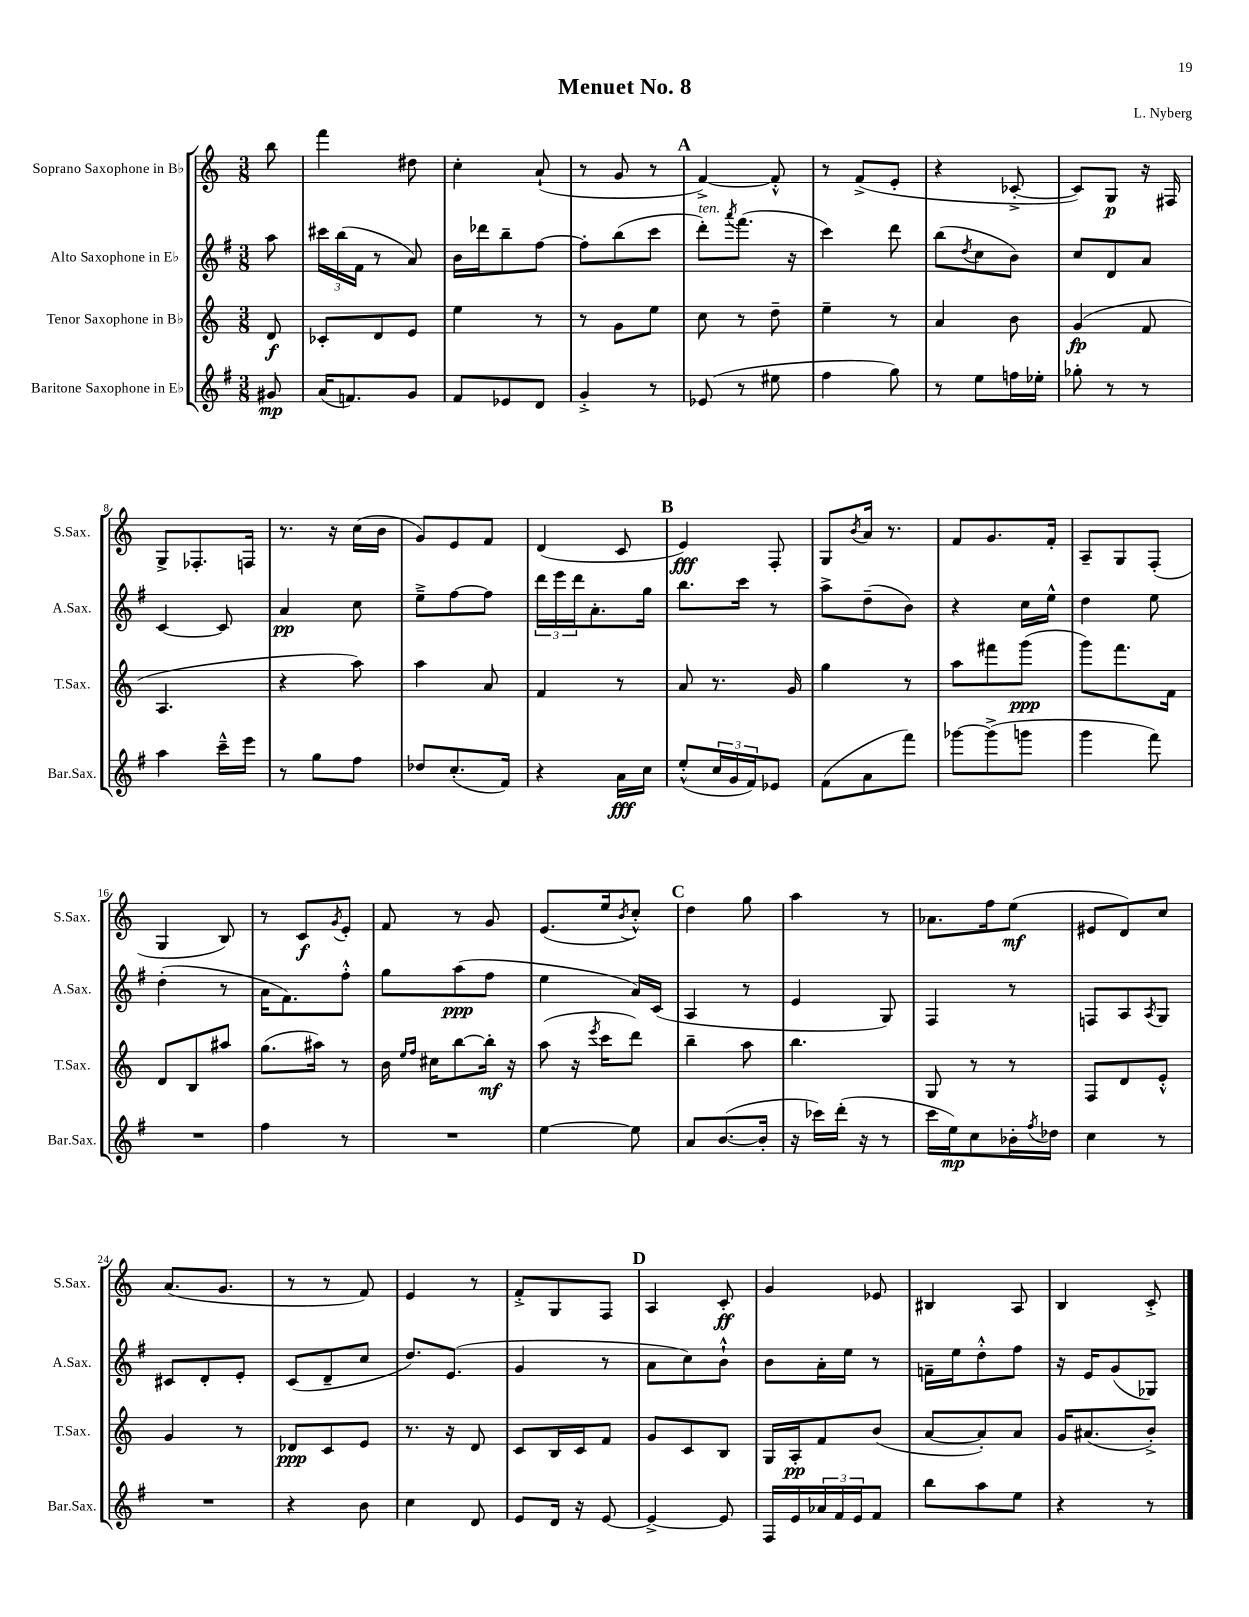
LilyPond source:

\header { title = "Menuet No. 8" composer = "L. Nyberg" }
<<
\new StaffGroup <<
\new Staff = "s0" \with { instrumentName = "Soprano Saxophone in Bb" shortInstrumentName = "S.Sax." } {
    \clef treble \key c \major \numericTimeSignature \time 3/8 \partial 8
    b''8 |
    f'''4 dis''8 |
    c''4-. a'8-!( |
    r8 g'8 r8 |
    \mark \markup { \bold "A" } f'4~->) f'8-.-^ |
    r8 f'8->( e'8-. |
    r4 ces'8~-.-> |
    ces'8) g8\p r16 fis16 |
    g8-> fes8.-. f16 |
    r8. r16 c''16( b'16 |
    g'8) e'8 f'8 |
    d'4( c'8 |
    \mark \markup { \bold "B" } e'4\fff) f8-. |
    g8 \acciaccatura { b'8 } a'16 r8. |
    f'8 g'8. f'16-. |
    a8-- g8 f8-.( |
    g4 b8) |
    r8 c'8\f \acciaccatura { g'8 } e'8-. |
    f'8 r8 g'8 |
    e'8.( e''16 \acciaccatura { b'8 } c''8-.-^) |
    \mark \markup { \bold "C" } d''4 g''8 |
    a''4 r8 |
    aes'8. f''16 e''8\mf( |
    eis'8 d'8) c''8 |
    a'8.( g'8. |
    r8 r8 f'8) |
    e'4 r8 |
    f'8-.-> g8 f8 |
    \mark \markup { \bold "D" } a4 c'8-.\ff |
    g'4 ees'8 |
    bis4 a8 |
    b4 c'8-.-> \bar "|." |
}
\new Staff = "s1" \with { instrumentName = "Alto Saxophone in Eb" shortInstrumentName = "A.Sax." } {
    \clef treble \key g \major \numericTimeSignature \time 3/8 \partial 8
    a''8 |
    \tuplet 3/2 { cis'''16 b''16( fis'16 } r8 a'8) |
    b'16 des'''16 b''8-- fis''8~ |
    fis''8-. b''8( c'''8 |
    \mark \markup { \bold "A" } d'''8-.^\markup { \italic "ten." }) \acciaccatura { a'''8 } fis'''8.( r16 |
    c'''4) d'''8 |
    b''8( \acciaccatura { d''8 } c''8 b'8) |
    c''8 d'8 a'8 |
    c'4~ c'8 |
    a'4\pp c''8 |
    e''8---> fis''8~ fis''8 |
    \tuplet 3/2 { d'''16 e'''16 d'''16 } a'8.-. g''16 |
    \mark \markup { \bold "B" } b''8. c'''16 r8 |
    a''8-> d''8--( b'8) |
    r4 c''16 e''16-^ |
    d''4 e''8 |
    d''4-.( r8 |
    a'16 fis'8.) fis''8-.-^ |
    g''8 a''8\ppp( fis''8 |
    e''4 a'16) c'16( |
    \mark \markup { \bold "C" } a4 r8 |
    e'4 g8) |
    fis4 r8 |
    f8 a8 \acciaccatura { a8 } g8 |
    cis'8 d'8-. e'8-. |
    c'8( d'8-- c''8 |
    d''8.) e'8.( |
    g'4 r8 |
    \mark \markup { \bold "D" } a'8 c''8) b'8-!-^ |
    b'8 a'16-. e''16 r8 |
    f'16-- e''16 d''8-.-^ fis''8 |
    r16 e'16 g'8( ges8) \bar "|." |
}
\new Staff = "s2" \with { instrumentName = "Tenor Saxophone in Bb" shortInstrumentName = "T.Sax." } {
    \clef treble \key c \major \numericTimeSignature \time 3/8 \partial 8
    d'8\f |
    ces'8-. d'8 e'8 |
    e''4 r8 |
    r8 g'8 e''8 |
    \mark \markup { \bold "A" } c''8 r8 d''8-- |
    e''4-- r8 |
    a'4 b'8 |
    g'4\fp( f'8 |
    a4. |
    r4 a''8) |
    a''4 a'8 |
    f'4 r8 |
    \mark \markup { \bold "B" } a'8 r8. g'16 |
    g''4 r8 |
    a''8 fis'''8 g'''8\ppp( |
    g'''8) f'''8. f'16 |
    d'8 b8 ais''8 |
    g''8.( ais''16) r8 |
    b'16 \grace { e''16 f''16 } cis''16 b''8~ b''16-.\mf r16 |
    a''8( r16 \acciaccatura { e'''8 } c'''16 d'''8) |
    \mark \markup { \bold "C" } b''4-- a''8 |
    b''4. |
    g8 r8 r8 |
    f8 d'8 e'8-.-^ |
    g'4 r8 |
    des'8\ppp c'8 e'8 |
    r8. r16 d'8 |
    c'8 b16 c'16 f'8 |
    \mark \markup { \bold "D" } g'8 c'8 b8 |
    g16 a16-.\pp f'8 b'8( |
    a'8~ a'8-.) a'8 |
    g'16 ais'8.( b'8-.->) \bar "|." |
}
\new Staff = "s3" \with { instrumentName = "Baritone Saxophone in Eb" shortInstrumentName = "Bar.Sax." } {
    \clef treble \key g \major \numericTimeSignature \time 3/8 \partial 8
    gis'8\mp |
    a'16( f'8.) g'8 |
    fis'8 ees'8 d'8 |
    g'4-.-> r8 |
    \mark \markup { \bold "A" } ees'8( r8 eis''8 |
    fis''4 g''8) |
    r8 e''8 f''16 ees''16-. |
    ges''8-. r8 r8 |
    a''4 c'''16---^ e'''16 |
    r8 g''8 fis''8 |
    des''8 c''8.-.( fis'16) |
    r4 a'16\fff c''16 |
    \mark \markup { \bold "B" } e''8-.-^( \tuplet 3/2 { c''16 g'16 fis'16) } ees'8 |
    fis'8( a'8 fis'''8) |
    ges'''8~ ges'''8->( g'''8 |
    g'''4 fis'''8) |
    R4. |
    fis''4 r8 |
    R4. |
    e''4~ e''8 |
    \mark \markup { \bold "C" } a'8 b'8.~( b'16-. |
    r16 ces'''16) d'''16-.( r16 r8 |
    c'''16 e''16\mp) c''8 bes'16-. \acciaccatura { fis''8 } des''16 |
    c''4 r8 |
    R4. |
    r4 b'8 |
    c''4 d'8 |
    e'8 d'16 r16 e'8~ |
    \mark \markup { \bold "D" } e'4~-> e'8 |
    fis16 e'16 \tuplet 3/2 { aes'16 fis'16 e'16 } fis'8 |
    b''8 a''8 e''8 |
    r4 r8 \bar "|." |
}
>>
>>
